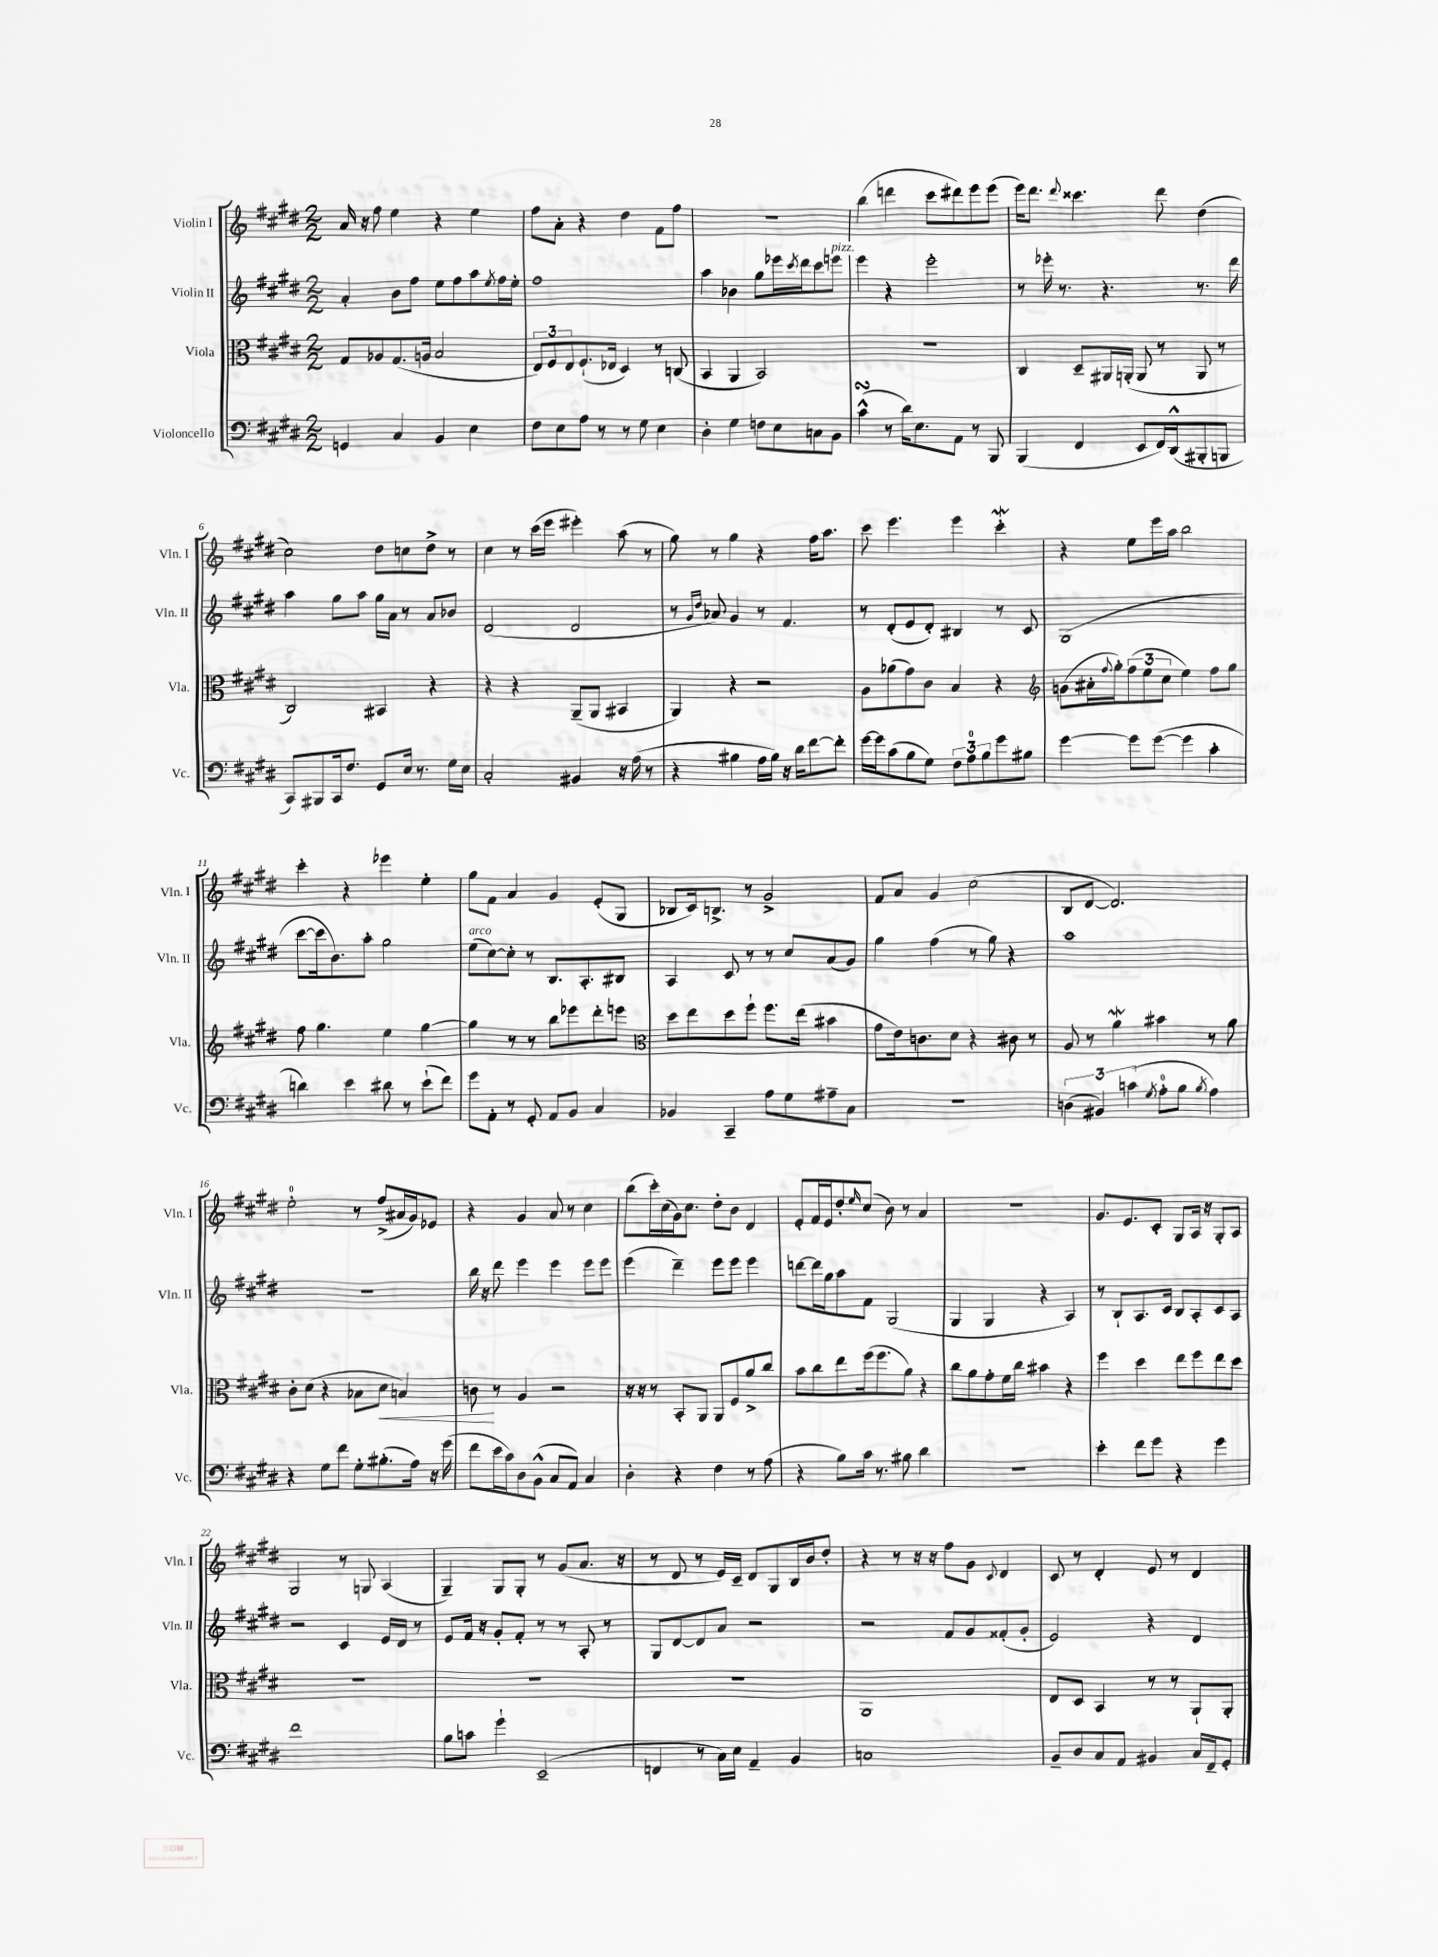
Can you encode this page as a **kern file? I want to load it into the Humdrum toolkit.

**kern	**kern	**kern	**kern
*staff4	*staff3	*staff2	*staff1
*clefF4	*clefC3	*clefG2	*clefG2
*k[f#c#g#d#]	*k[f#c#g#d#]	*k[f#c#g#d#]	*k[f#c#g#d#]
*M2/2	*M2/2	*M2/2	*M2/2
4GG	8G#	4a'	16a
.	.	.	16r
.	8A-	.	8ff#
4C#	(8.G#	8b	4ee
.	.	8ff#	.
.	16A	.	.
4BB	2B	8ee	4r
.	.	8ff#	.
4E	.	8aa	4ee
.	.	8qee	.
.	.	16ff#	.
.	.	16ee'	.
=	=	=	=
8F#	12E)	1ff#	8ff#
.	12F#	.	.
8E	.	.	8a'
.	12E	.	.
8A	(8.F#`	.	4r
8r	.	.	.
.	16E-	.	.
8r	4D#)	.	4dd#
8G#	.	.	.
4E	8r	.	8f#
.	(8C	.	8ff#
=	=	=	=
4D#'	4BB	4aa	1r
4G#	4AA	4b-	.
8F	2BB)	8gg#	.
8E	.	16eee-	.
.	.	8qccc#	.
.	.	16ddd#	.
8C	.	8ccc#	.
8BB	.	8eee	.
=	=	=	=
(4c#^^	1r	4eee	(4bb
8r	.	4r	4ddd
16d#)	.	.	.
8.E	.	.	.
.	.	2eee'	8ccc#
8AA	.	.	8ddd#)
8r	.	.	8eee
8BBB	.	.	(8eee
=	=	=	=
(4BBB	4C#	8r	16eee)
.	.	.	8.ddd#
.	.	16eee-'	.
.	.	8.r	.
.	.	.	8qqddd#
4FF#	8D#~	.	4.ccc##
.	16AA#	4.r	.
.	(16AA'	.	.
8EE	8AA	.	.
16FF#)	8r	.	8ddd#
(16DD#^^	.	.	.
8BBB#'	8AA	8.r	(4dd#
8BBB	8r	.	.
.	.	16ddd#	.
=	=	=	=
8CC#)	2C#)	4aa	2cc#)
8BBB#	.	.	.
16CC#	.	8gg#	.
8.F#	.	.	.
.	.	8aa	.
8GG#	4BB#	16gg#	8dd#
.	.	16a	.
16E	.	8r	8cc
8.r	.	.	.
.	4r	8a	8dd#^
16G#	.	8b-	8r
16E	.	.	.
=	=	=	=
2C#'	4r	(2d#	4cc#
.	4r	.	8r
.	.	.	(16ccc#
.	.	.	16eee
4BB#	(8AA~	2d#	4eee#')
.	8AA	.	.
16r	4BB#	.	(8aa
(16A	.	.	.
8r	.	.	8r
=	=	=	=
4r	4AA)	8r	8gg#)
.	.	16qqg#	.
.	.	16qqdd#	.
.	.	8a-)	8r
4B#	4r	4g#	4gg#
16A	2r	8r	4r
16B#)	.	.	.
16r	.	4.f#	.
16d#	.	.	.
[8f#	.	.	16ff#
.	.	.	8.aa
8f#']	.	.	.
=	=	=	=
[16g#	8A	8r	8ccc#
16g#]	.	.	.
(8c#	(8a-	(8d#'	4.eee
8B	8g#)	8e	.
8G#)	8c#	8d#')	.
12F#	4B	4B#	4eee
12A	.	.	.
12B	.	.	.
8g#	4r	8r	4ccc#'
8B#	.	8c#	.
=	=	=	=
*	*clefG2	*	*
[4g#	(8g	(1G#	4r
.	16a#'	.	.
.	8qqff#	.	.
.	16gg#')	.	.
8g#]	(12ff#	.	8ee
.	12ee	.	.
([8g#	.	.	16eee
.	12cc#	.	.
.	.	.	16aa
4g#]	4ee)	.	2bb
4c#'	8ff#	.	.
.	8gg#	.	.
=	=	=	=
4d)	8ff#	[8ccc#	4ccc#'
.	4.gg#	16ccc#]	.
.	.	8.b)	.
4e	.	.	4r
.	.	8aa'	.
8d#	4ee	2gg#	4eee-
8r	.	.	.
(8e`	[4gg#	.	4ee'
8f#)	.	.	.
=	=	=	=
8g#	4gg#]	(8ee	8gg#
8AA'	.	[8cc#)	8f#
8r	8r	8cc#']	4a
8GG#'	8r	8r	.
8AA	8bb	8.B	4g#
8BB	8eee-	.	.
.	.	8.A'	.
4C#	8ddd#'	.	(8e'
.	8eee	8B#	8G#
=	=	=	=
*	*clefC3	*	*
4BB-	8dd#	4A	8B-
.	8ee	.	16c#)
.	.	.	8.B^
4CC#~	8dd#	8c#	.
.	8ff#`	8r	8r
8A	8.ff#	8r	2g#^
8G#	.	8cc#	.
.	(16ee	.	.
8A#~	4b#	(8a	.
8C#	.	8g#)	.
=	=	=	=
1r	8g#	4gg#	8f#
.	16e)	.	8a
.	8.c	.	.
.	.	(4ff#	4g#
.	8d#	.	.
.	4r	8r	(2cc#
.	.	8gg#)	.
.	8c#	4r	.
.	8r	.	.
=	=	=	=
(6D	8A	1aa	8B
.	8r	.	[8d#
6BB#)	.	.	.
.	4a	.	2.d#])
(6c	.	.	.
8qG#	.	.	.
8A'	4b#	.	.
8B	.	.	.
8qB	.	.	.
4A)	8r	.	.
.	8a	.	.
=	=	=	=
4r	8c#'	1r	2ee'
.	(8d#	.	.
8G#	4r	.	.
8f#	.	.	.
8G#'	8B-	.	8r
(8.B#'	8d#	.	(8ff#^
.	4B)	.	16a#
16A)	.	.	16g#)
16r	.	.	8e-
(16g#	.	.	.
=	=	=	=
8f#	8c	16bb	4r
.	.	16r	.
16e	8r	8ddd#	.
16c#)	.	.	.
8D#	4A	4eee	4g#
(8BB^^	.	.	.
8C#	2r	4eee	8a
8AA)	.	.	8r
4C#	.	8eee	4cc#
.	.	8eee	.
=	=	=	=
4D#'	16r	(4eee	(8bb
.	16r	.	.
.	8r	.	16ccc#')
.	.	.	(16cc#
4r	8BB'	4ddd#~)	16g#)
.	.	.	8.cc#
.	8AA	.	.
4F#	8AA	8eee	8dd#'
.	8F#	8eee	8b
8r	8a^	4eee	4d#
(8A	8cc#	.	.
=	=	=	=
4r	8b	[8ddd	8e'
.	8cc#	16ddd]	16f#
.	.	16gg#	16e
8B)	8ee	8aa	8dd#'
.	.	.	16qqee
16c#	(16ff#	8f#	(8cc#
8.r	8.ff#	.	.
.	.	(2G#	8b)
8B#	8a)	.	8r
4d#	4r	.	4a
=	=	=	=
1r	8cc#	4G#	1r
.	8a	.	.
.	8g#'	4G#	.
.	16f#	.	.
.	16cc#	.	.
.	4b#	4r	.
.	4r	4A)	.
=	=	=	=
4e'	4ff#	8r	8.g#
.	.	8B`	.
.	.	.	8.e
8f#	4dd#	8.A	.
8g#	.	.	8c#'
.	.	16c#	.
4r	8ee	8B	8G#
.	8ff#	8A'	16A
.	.	.	16r
4g#	8ee	8c#	8G#'
.	8dd#	8A	8A
=	=	=	=
1f#	1r	2r	2G#
.	.	4c#	8r
.	.	.	8G
.	.	16e	(4A
.	.	16d#	.
.	.	8r	.
=	=	=	=
8B	1r	8e	4G#~)
8c	.	16f#	.
.	.	16r	.
4g#`	.	8g#'	8G#
.	.	8f#'	8G#'
(2EE~	.	8r	8r
.	.	8r	(8g#
.	.	8A'	8.a
.	.	8r	.
.	.	.	16r
=	=	=	=
4FF	1r	8G#	8r
.	.	[8d#	8d#
8r	.	8d#]	8r
16C#)	.	8a	16e)
16E	.	.	16c#~
4AA~	.	2r	8d#
.	.	.	8G#
4BB	.	.	16B
.	.	.	16b
.	.	.	8dd#'
=	=	=	=
1C	1AA	2r	4r
.	.	.	8r
.	.	.	16r
.	.	.	16r
.	.	8f#	8ff#
.	.	8g#	8g#
.	.	.	8qqc#
.	.	(8f##'	4d#
.	.	8g#'	.
=	=	=	=
8BB~	8E	2e)	8c#
8D#	8D#	.	8r
8C#	4BB	.	4d#'
8AA	.	.	.
4BB#	8r	4r	8e
.	8r	.	8r
16C#	8AA`	4d#	4d#
16FF#~	.	.	.
8GG#'	8AA'	.	.
==	==	==	==
*-	*-	*-	*-
